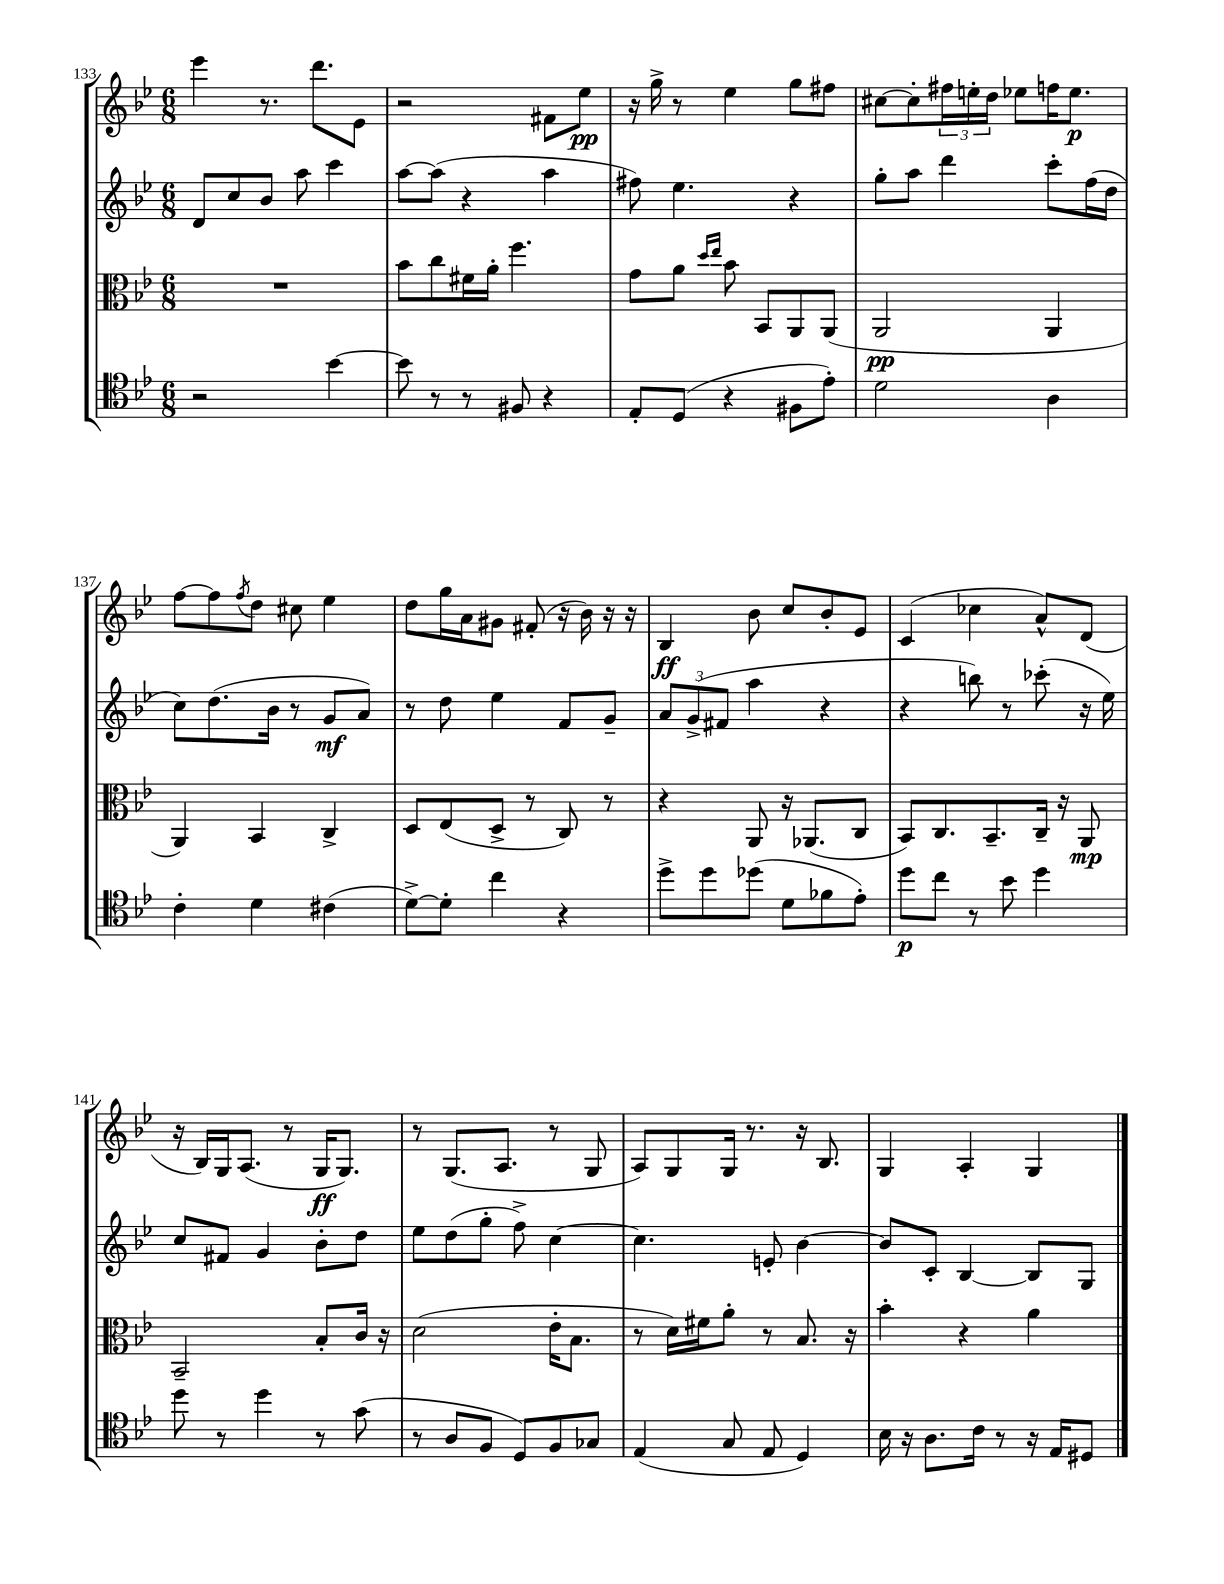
<<
\new StaffGroup <<
\new Staff = "s0" {
    \clef treble \key bes \major \numericTimeSignature \time 6/8
    ees'''4 r8. d'''8. ees'8 |
    r2 fis'8 ees''8\pp |
    r16 g''16-> r8 ees''4 g''8 fis''8 |
    cis''8~ cis''8-. \tuplet 3/2 { fis''16 e''16-. d''16 } ees''8 f''16 ees''8.\p |
    f''8~ f''8 \acciaccatura { f''8 } d''8 cis''8 ees''4 |
    d''8 g''16 a'16 gis'8 fis'8-.( r16 bes'16) r16 r16 |
    bes4\ff bes'8 c''8 bes'8-. ees'8 |
    c'4( ces''4 a'8-^) d'8( |
    r16 bes16) g16 a8.( r8 g16\ff g8.) |
    r8 g8.( a8. r8 g8 |
    a8) g8 g16 r8. r16 bes8. |
    g4 a4-. g4 \bar "|." |
}
\new Staff = "s1" {
    \clef treble \key bes \major \numericTimeSignature \time 6/8
    d'8 c''8 bes'8 a''8 c'''4 |
    a''8~ a''8( r4 a''4 |
    fis''8) ees''4. r4 |
    g''8-. a''8 d'''4 c'''8-. f''16( d''16 |
    c''8) d''8.( bes'16 r8 g'8\mf a'8) |
    r8 d''8 ees''4 f'8 g'8-- |
    \tuplet 3/2 { a'8 g'8->( fis'8 } a''4 r4 |
    r4 b''8) r8 ces'''8-.( r16 ees''16) |
    c''8 fis'8 g'4 bes'8-. d''8 |
    ees''8 d''8( g''8-. f''8->) c''4~ |
    c''4. e'8-. bes'4~ |
    bes'8 c'8-. bes4~ bes8 g8 \bar "|." |
}
\new Staff = "s2" {
    \clef alto \key bes \major \numericTimeSignature \time 6/8
    R2. |
    bes'8 c''8 fis'16 a'16-. f''4. |
    g'8 a'8 \grace { d''16 ees''16 } bes'8 bes,8 a,8 a,8( |
    a,2\pp a,4 |
    a,4) bes,4 c4-> |
    d8 ees8( d8-> r8 c8) r8 |
    r4 a,8 r16 aes,8.( c8 |
    bes,8) c8. bes,8.-- c16-- r16 a,8\mp |
    bes,2-- bes8-. c'16 r16 |
    d'2( ees'16-. bes8. |
    r8 d'16) fis'16 a'8-. r8 bes8. r16 |
    bes'4-. r4 a'4 \bar "|." |
}
\new Staff = "s3" {
    \clef tenor \key bes \major \numericTimeSignature \time 6/8
    r2 bes'4~ |
    bes'8 r8 r8 fis8 r4 |
    ees8-. d8( r4 fis8 ees'8-.) |
    d'2 a4 |
    c'4-. d'4 cis'4( |
    d'8~->) d'8-. c''4 r4 |
    d''8-> d''8 des''8( d'8 fes'8 ees'8-.) |
    d''8\p c''8 r8 bes'8 d''4 |
    d''8 r8 d''4 r8 g'8( |
    r8 a8 f8 d8) f8 ges8 |
    ees4( g8 ees8 d4) |
    bes16 r16 a8. c'16 r8 r16 ees16 dis8 \bar "|." |
}
>>
>>
\layout { \context { \Score currentBarNumber = #133 } }
